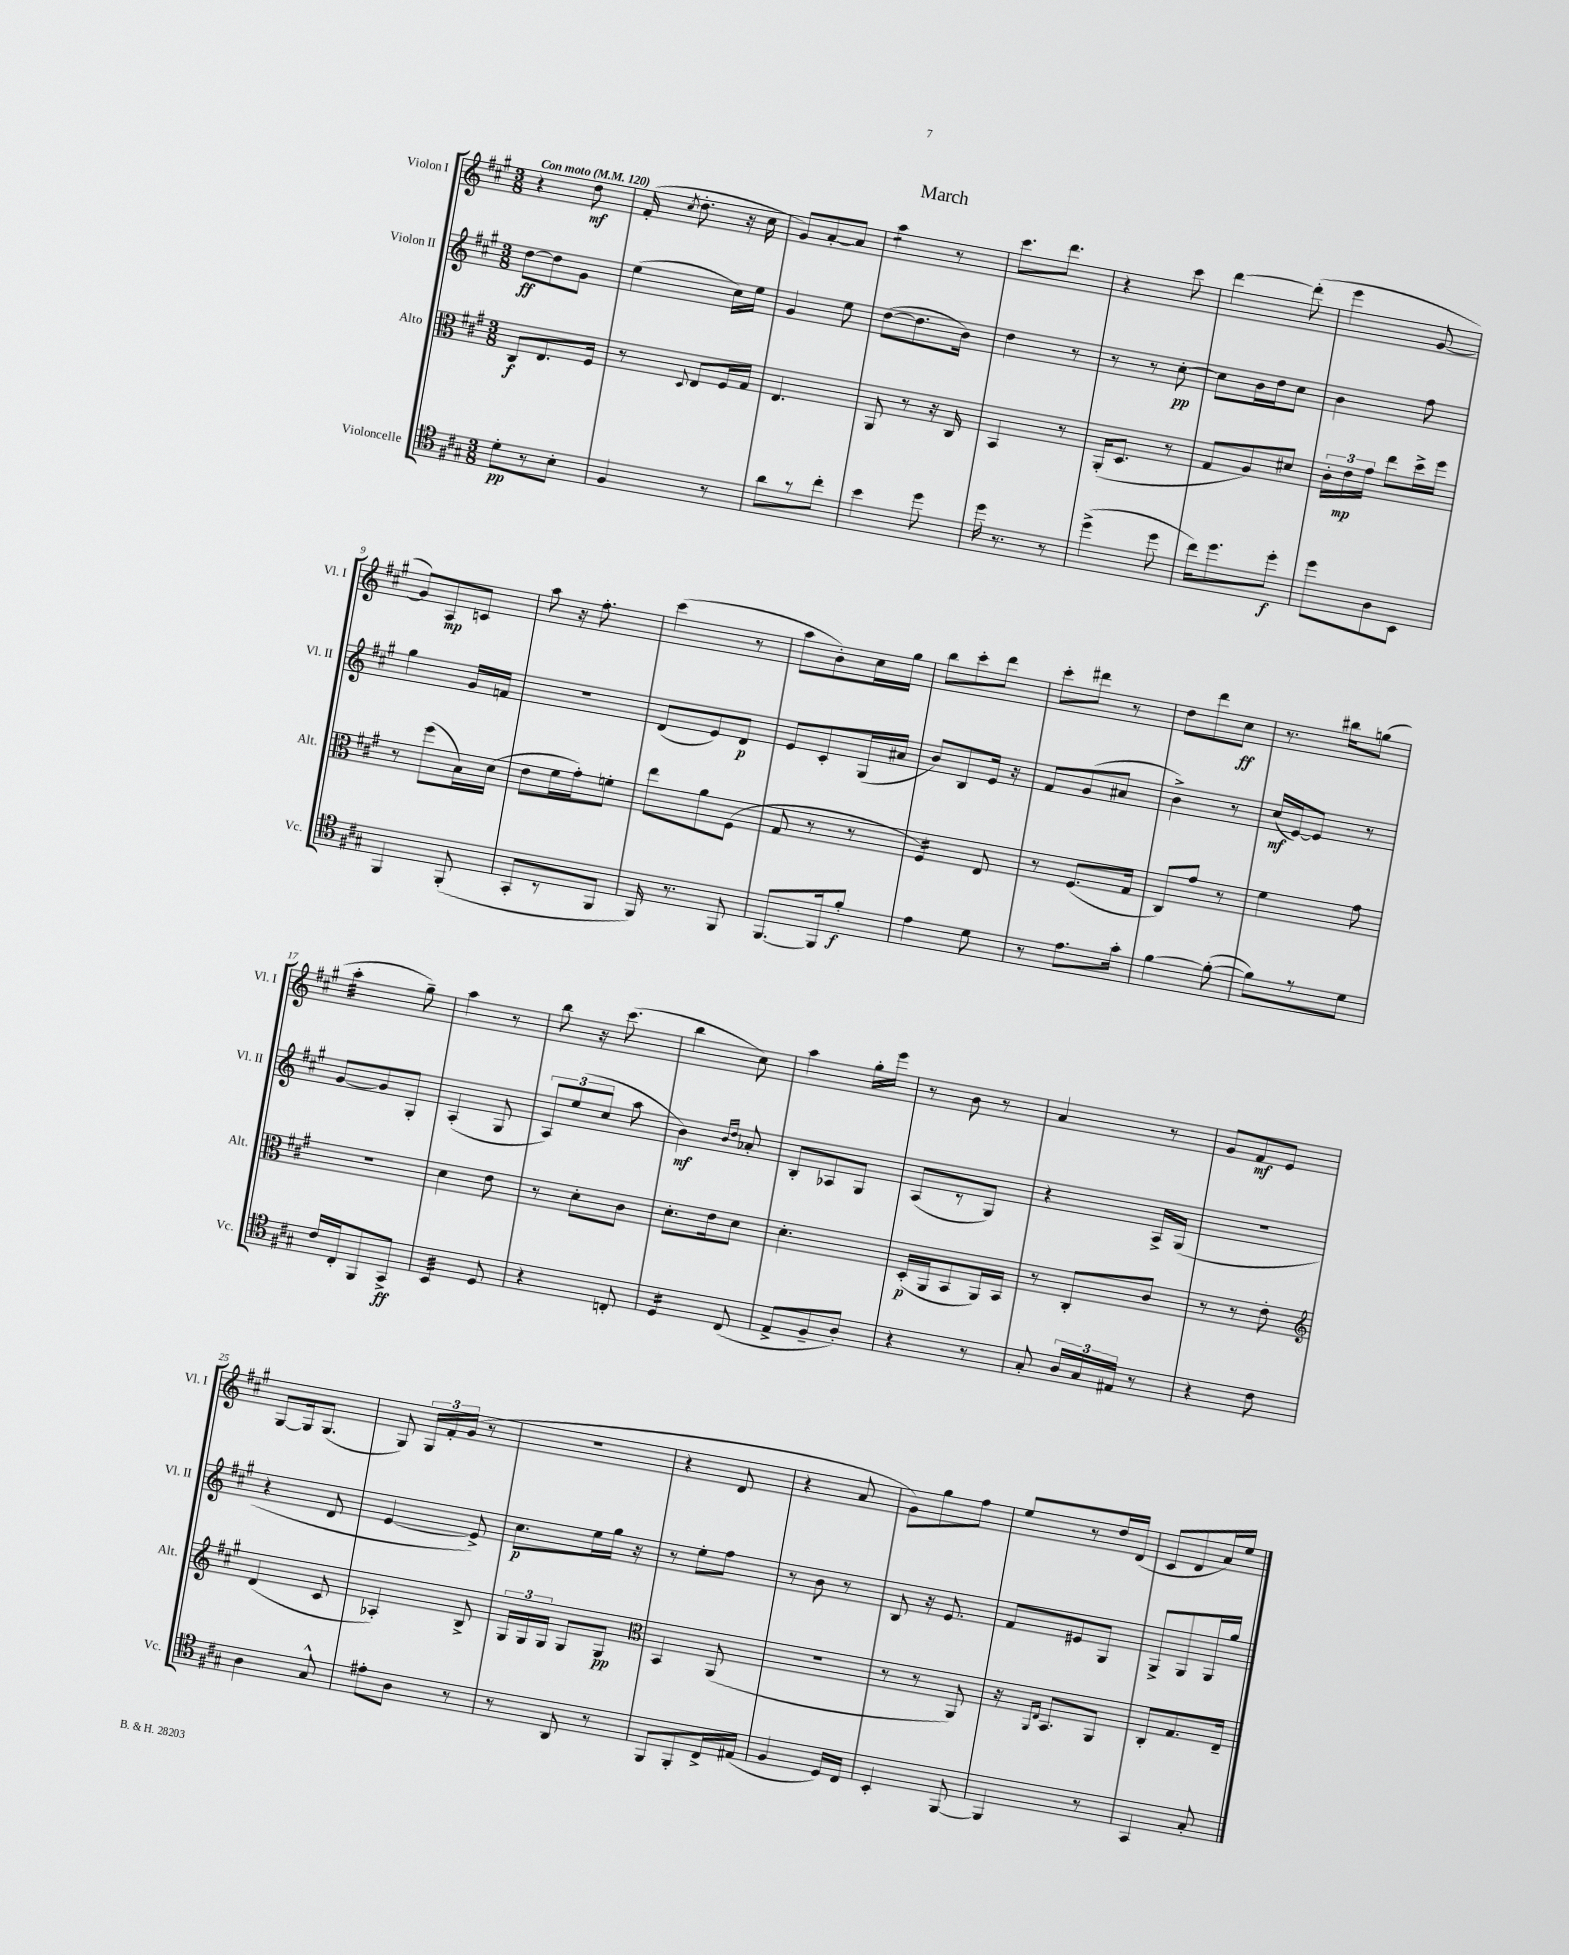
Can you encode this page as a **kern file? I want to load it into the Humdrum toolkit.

**kern	**kern	**kern	**kern
*staff4	*staff3	*staff2	*staff1
*clefC4	*clefC3	*clefG2	*clefG2
*k[f#c#g#]	*k[f#c#g#]	*k[f#c#g#]	*k[f#c#g#]
*M3/8	*M3/8	*M3/8	*M3/8
*MM120	*MM120	*MM120	*MM120
8d'	8C#	[8dd	4r
8r	8.E	8dd]	.
8B'	.	8g#	8dd
.	16F#	.	.
=	=	=	=
4F#	8r	(4ee	(16f#'
.	.	.	8qcc#
.	.	.	8.dd'
.	8qqD	.	.
.	8E	.	.
8r	16F#	16cc#)	16r
.	16G#	16ee	16cc#
=	=	=	=
8a	4.E	4g#	8g#)
8r	.	.	[8a'
8cc#'	.	8ee	8a]
=	=	=	=
4b	8AA	([8dd	4aa
.	8r	8.dd]	.
8dd	16r	.	8r
.	16C#	16b)	.
=	=	=	=
16dd	4BB	4dd	8.ccc#
8.r	.	.	.
.	.	.	8.ddd
8r	8r	8r	.
=	=	=	=
(4dd^	(16AA'	8r	4r
.	8.D	.	.
.	.	8r	.
8dd	8r	[8cc#'	8ccc#
=	=	=	=
16cc#)	8G#	8cc#]	[4ddd
8.dd	.	.	.
.	8A)	16b	.
.	.	16dd	.
8dd'	8d#	8cc#	(8ddd']
=	=	=	=
8dd	24c#'	4b	4eee
.	24e	.	.
.	24g#	.	.
8A	8ee	.	.
8BB	16dd^	8ff#	[8g#
.	16ff#	.	.
=	=	=	=
4FF#	8r	4gg#	8g#])
.	(8ff#	.	8A
(8FF#'	16B)	16g#	8c
.	(16d	16f	.
=	=	=	=
8GG#'	8e	4.r	8aa
8r	16f#	.	16r
.	16g#')	.	8.ff#'
8FF#	8f'	.	.
=	=	=	=
16FF#)	8ee	(8d	(4ccc#
8.r	.	.	.
.	8a	8e)	.
8FF#	(8F#	8d	8r
=	=	=	=
[8.FF#	8G#	8e	8aa
.	8r	8c#'	8b')
16FF#]	.	.	.
8f#'	8r	(16G#	16cc#
.	.	16a#	16gg#
=	=	=	=
4e	4F#)	8b)	8bb
.	.	8B	8ccc#'
8d	8E	16e	8ddd
.	.	16r	.
=	=	=	=
8r	8r	8f#	8ccc#'
8.e	(8.F#	(8g#	8ddd#
.	.	8a#	8r
16g#'	16G#	.	.
=	=	=	=
[4f#	8C#)	4b^)	8dd
.	8g#	.	8ddd
(8f#'_	8r	8r	8cc#
=	=	=	=
8f#])	4f#	(16cc#	8.r
.	.	[16e)	.
8r	.	8e]	.
.	.	.	16bb#
8d	8g#	8r	(8gg
=	=	=	=
16c#	4.r	[8g#	4aa'
16C#'	.	.	.
8FF#	.	8g#]	.
8GG#^	.	8G#'	8gg#~)
=	=	=	=
4BB	4d	(4A'	4aa
8D	8e	8G#	8r
=	=	=	=
4r	8r	12A)	8bb
.	.	(12ee	.
.	8d'	.	16r
.	.	12cc#	.
.	.	.	(8.ccc#
8C'	8c#	8aa	.
=	=	=	=
4D	8.d'	4b)	4bb
.	16e	.	.
.	.	16qqb	.
.	.	16qqdd	.
(8C#	8d	8a-'	8cc#)
=	=	=	=
8E^	4.d'	8B'	4aa
8F#~	.	8A-	.
8A')	.	8G#	16gg#'
.	.	.	16eee
=	=	=	=
4r	(16D'	(8A	8r
.	16AA	.	.
.	8BB	8r	8b
8r	16AA)	8G#)	8r
.	16BB	.	.
=	=	=	=
8G#'	8r	4r	4a
24A	8C#'	.	.
24G#	.	.	.
24E#	.	.	.
8r	8c#	16A^	8r
.	.	(16G#	.
=	=	=	=
4r	8r	4.r	8g#
.	8r	.	8f#
8c#	8e'	.	8e
=	=	=	=
*	*clefG2	*	*
4A	(4d	4r	[8G#
.	.	.	16G#]
.	.	.	(8.G#
8G#^^	8c#	8d	.
=	=	=	=
8e#'	4A-')	[4e	8G#)
8A	.	.	24G#
.	.	.	24f#'
.	.	.	(24g#
8r	8B^	8e^])	8r
=	=	=	=
8r	24G#	8.cc#	4.r
.	24G#	.	.
.	24G#	.	.
8AA	8G#	.	.
.	.	16ee	.
8r	8G#	16gg#	.
.	.	16r	.
=	=	=	=
*	*clefC3	*	*
8FF#	4BB	8r	4r
8FF#'	.	8ee'	.
16C#^	(8AA	8ff#	8d
(16E#	.	.	.
=	=	=	=
4F#	4.r	8r	4r
.	.	8b	.
16D)	.	8r	8a
16C#	.	.	.
=	=	=	=
4BB'	8r	8B	8g#)
.	8r	16r	8gg#
.	.	8.e	.
[8FF#	8AA)	.	8ff#
=	=	=	=
4FF#]	16r	8f#	8ee
.	16qqAA	.	.
.	16qqE	.	.
.	8.BB	.	.
.	.	8e#	8r
8r	8AA	8G#	16dd
.	.	.	(16d
=	=	=	=
4GG#	8C#'	8G#^	8c#
.	8.G#	8G#	8d
8G#'	.	16G#	16a)
.	16E~	16gg#	16ee
==	==	==	==
*-	*-	*-	*-
